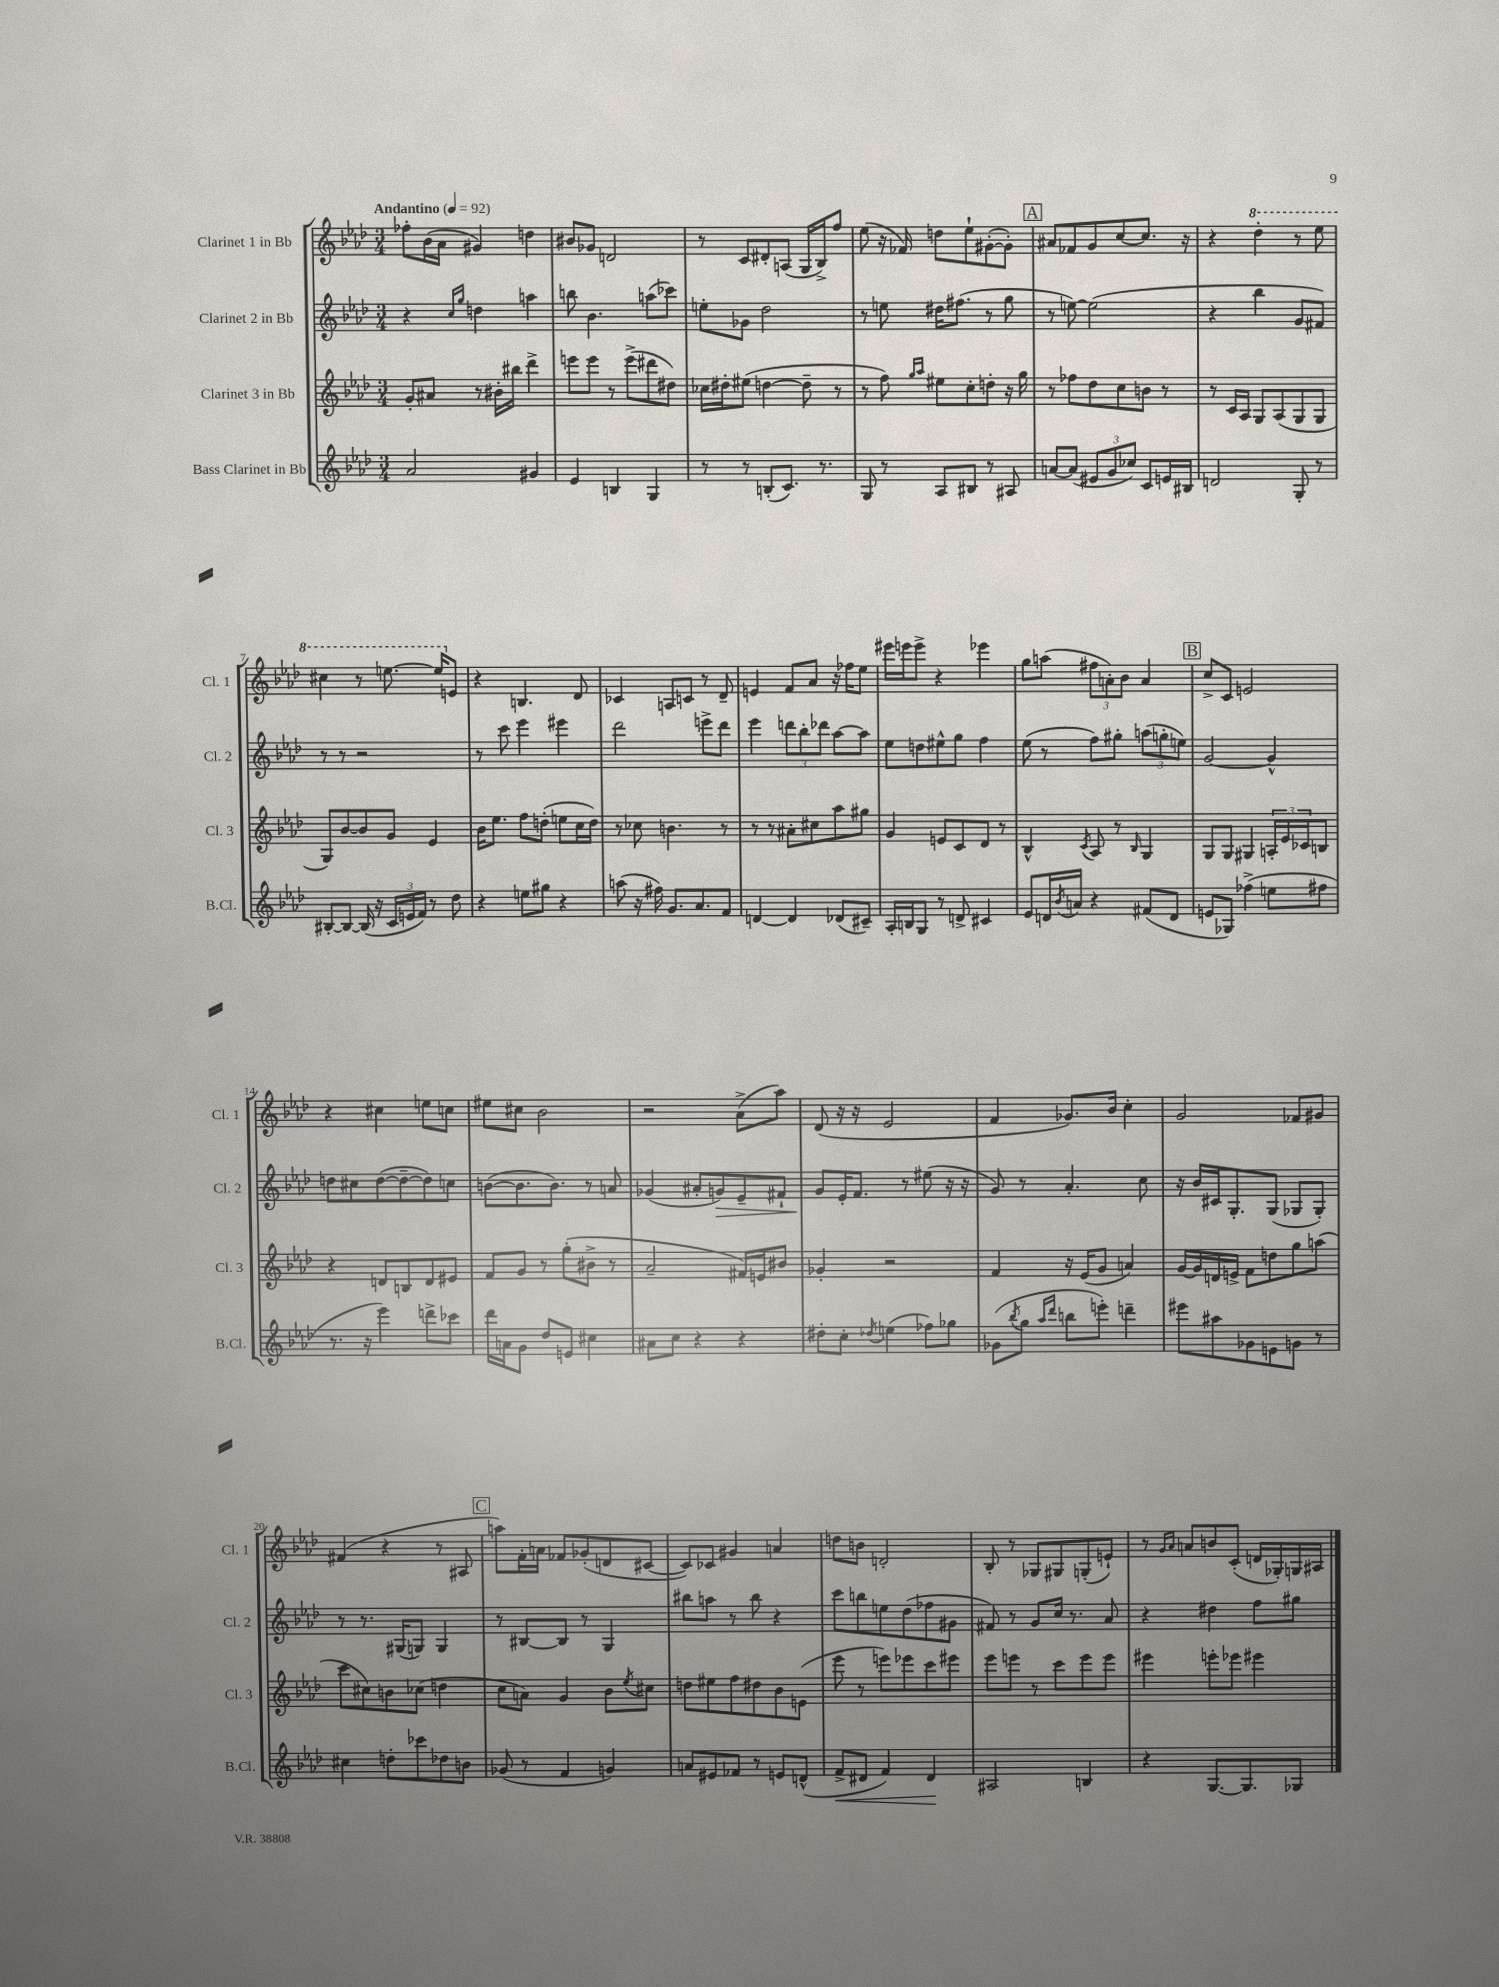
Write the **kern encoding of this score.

**kern	**kern	**kern	**kern
*staff4	*staff3	*staff2	*staff1
*clefG2	*clefG2	*clefG2	*clefG2
*k[b-e-a-d-]	*k[b-e-a-d-]	*k[b-e-a-d-]	*k[b-e-a-d-]
*M3/4	*M3/4	*M3/4	*M3/4
*MM92	*MM92	*MM92	*MM92
2a-/	8g'/L	4r	8ff-'\L
.	8a#/J	.	(16b-\L
.	.	.	16a-\JJ
.	.	16qqcc/LL	.
.	.	16qqgg/JJ	.
.	8r	4dd\	4g#/)
.	16b#'\LL	.	.
.	16bb#\JJ	.	.
4g#/	4ddd-^\	4aa\	4dd\
=	=	=	=
4e-/	8eee\L	8bb\	8b#/L
.	8eee\J	4.b-\	8g-/J
4B/	8r	.	2d/
.	(8eee^\L	.	.
4G/	8ddd#\	(8aa\L	.
.	8dd#\J)	8ccc-\J)	.
=	=	=	=
8r	16cc-\LL	8ee'\L	8r
.	16dd#'\J	.	.
8r	(8ee#\J	8g-\J	8c/L
(8B'/L	[4dd\	2dd-\	8d#'/
8.c/J)	.	.	(8A/J
.	8dd~\]	.	16G/LL
8.r	.	.	16B-^/J)
.	8r	.	8ff/J
=	=	=	=
8G/	8r	8r	(8ee-\
8r	8ff\)	8ee\	16r
.	.	.	16f-/)
.	16qqgg/LL	.	.
.	16qqaa-/JJ	.	.
8A-/L	8ee#\L	16dd#\LK	8dd\L
.	.	(8.ff#\J	.
8B#/J	8cc'\	.	8ee-`\
8r	8dd'\J	8r	([8g#'\
8A#/	16r	8gg\	8g#'\]J)
.	16gg\	.	.
=	=	=	=
[8a/L	8r	8r	8a#/L
(8a/]J	8ff-\L	[8ee\)	8f-/
12e#/L	8dd-\	(2ee\]	8g/
12g/	.	.	.
.	8cc\	.	[8cc/
12cc-/J)	.	.	.
8c/L	8b\J	.	8.cc/]J
16e/L	8r	.	.
16B#/JJ	.	.	16r
=	=	=	=
2d/	8r	4r	4r
.	16c/LL	.	.
.	16A-/JJ	.	.
.	8G/L	4bb-\	4ddd-'\
.	(8A-/	.	.
8G'/	8G/	8g/L	8r
8r	8G/J	8f#/J)	8eee-\
=	=	=	=
[8B#'/L	8G/L)	8r	4ccc#\
8B#/_J	[8b-/	8r	.
(16B#/]	8b-/]	2r	8r
16r	.	.	.
24c/LL	8g/J	.	[8.eee\
24e/	.	.	.
24f/JJ)	.	.	.
8r	4e-/	.	.
.	.	.	16eee/]LK
8dd-\	.	.	8e/J
=	=	=	=
4r	16b-\LK	8r	4r
.	8.ee-\J	.	.
.	.	8ccc\	.
8ee\L	8ff\L	4eee-\	4.B/
8gg#\J	(8dd'\J	.	.
4r	8ee\L	4eee#\	.
.	16cc\L	.	8d-/
.	16dd\JJ)	.	.
=	=	=	=
(8aa\	8r	2ddd-\	4c-/
16r	8cc-\	.	.
16ff#\)	.	.	.
8.g/L	4.b\	.	8A/L
.	.	.	8c/J
8.a-/	.	.	.
.	.	8eee^\L	8r
8f/J	8r	8ddd-\J	8d-~/
=	=	=	=
[4d/	8r	4eee-\	4e/
.	8r	.	.
4d/]	8a#'\L	12ddd\L	8f/L
.	.	12bb-'\	.
.	8cc#\	.	8a-/J
.	.	12ddd-\J	.
(8d-/L	8aa-\	[8aa-\L	16r
.	.	.	16ff-\LK
8c#~/J)	8gg#\J	8aa-\]J	8ee-\J
=	=	=	=
16A-'/LL	4g/	8ee-\L	16eee#\LL
16B/J	.	.	16eee\J
8G/J	.	8dd\	8eee^\J
8r	8e/L	8ee#^^\	4r
8d^/	8c/	8gg\J	.
4c#/	8d-/J	4ff\	4eee-\
.	8r	.	.
=	=	=	=
8e-/L	4B-^^/	(8ee-\	8gg\L
16d/L	.	8r	(8aa\J
8qb-/	.	.	.
16a/JJ	.	.	.
.	8qc/	.	.
4r	8A-/	8ff\L)	12ff#\L
.	.	.	12a'\)
.	8r	8gg#'\J	.
.	.	.	12b-\J
.	16qqB-/	.	.
(8f#/L	4G/	(12aa\L	4a/
.	.	12gg'\	.
8d/J	.	.	.
.	.	12ee\J)	.
=	=	=	=
8e/L	8G/L	[2g/	8cc^/L
8G-/J)	8G/J	.	8c/J
(4ff-^\	4G#/	.	2e/
8ee\L	24A'/LL	4g^^/]	.
.	24e-/	.	.
.	24c-/J	.	.
8ff#\J	8B/J	.	.
=	=	=	=
8.r	4r	8dd\L	4r
.	.	8cc#\	.
16r	.	.	.
4eee-\)	8d/L	([8dd\	4cc#\
.	8B/	8dd~\_	.
8ddd^\L	8d/	8dd\])	8ee\L
8ccc-\J	8e#/J	8cc\J	8cc\J
=	=	=	=
16ddd-\LL	8f/L	([8b\L	8ee#\L
16a\J	.	.	.
8g\J	8g/J	8.b\]	8cc#\J
8dd-/L	8r	.	2b-\
.	.	8.b\J)	.
8e/J	(8gg'\L	.	.
4cc#\	8b#^\J	8r	.
.	8r	8a/	.
=	=	=	=
8a#\L	2a-~/	(4g-/	2r
8cc\J	.	.	.
4r	.	8a#'/L	.
.	.	8g/)	.
4r	16f#/LL)	8e-~/	(8a-^\L
.	16e/J	.	.
.	8b#/J	8f#`/J	8aa-\J)
=	=	=	=
8dd#'\L	4g-'/	8g/L	(8d-/
8cc'\J	.	16e-'/K	16r
.	.	8.f/J	16r
8qdd-/	.	.	.
(4ee\	2r	.	2e-/
.	.	8r	.
8ff-\L)	.	(8ee#\	.
8gg-\J	.	16r	.
.	.	16r	.
=	=	=	=
(8g-\L	4f/	8g/)	4f/
8qbb-/	.	.	.
8gg\J	.	8r	.
16qqaa-/LL	.	.	.
16qqddd-/JJ	.	.	.
8bb\L	16r	4.a-'/	8.g-/L)
.	(16e-/LK	.	.
8eee'\J)	8g/J	.	.
.	.	.	16b-/Jk
4ddd~\	4a/)	.	4cc'\
.	.	8cc\	.
=	=	=	=
8eee#\L	[16g/LL	16r	2g/
.	16g/]	16b-/LL	.
8aa#\	16d/	16c#/J	.
.	16e^/JJ	8.G'/	.
8g-\	8f\L	.	.
8e\	8dd\	(8G/J	.
8g\J	8gg\	8G-/L	8f-/L
8r	(8aa\J	8G-'/J)	8g#/J
=	=	=	=
4cc#\	8ccc\L	8r	(4f#/
.	8cc#\)	8.r	.
8dd'\L	8b\	.	4r
.	.	(16G#/LK	.
8ccc-\	(8cc-\J	8G/J)	.
8dd-\	4dd\	4G/	8r
8b\J	.	.	8A#/
=	=	=	=
(8g-/	8cc\L	8r	8aa\L)
8r	8a\J)	[8B#/L	16f'\L
.	.	.	16a\JJ
4f/	4g/	8B#/]J	8f-/L
.	.	8r	(8g-'/
4g/)	8b-\L	4G/	8d/
.	8qee-/	.	.
.	8cc#\J	.	[8c#/J
=	=	=	=
8a/L	8dd\L	8bb#\L	8c#/]L)
8e#/	8ee#\	8aa\J	8c-/J
8f-/J	8ff\	8r	4g#/
8r	8dd#\	8bb#\	.
8e/L	8b-\	4r	4a/
(8d^^/J	(8e\J	.	.
=	=	=	=
8f^/L	8eee-\	8ccc\L	8dd\L
8d#/J	8r	8bb\	8b\J
4f/)	8eee\L)	8ee\	2d'/
.	8eee-\	(8dd-\	.
4d#/	8ccc\	8ff-\	.
.	8eee#\J	8g#\J	.
=	=	=	=
2A#/	8eee-\L	8f#/)	8B-'/
.	8eee\J	8r	8r
.	8r	8g/L	8G-/L
.	8ccc\L	16cc/Jk	8G#/
.	.	8.r	.
4B/	8eee\	.	(8G'/
.	8eee\J	8a-/	8e`/J)
=	=	=	=
4r	4eee#\	4r	8r
.	.	.	16qqg/LL
.	.	.	16qqa-/JJ
.	.	.	8a/L
[8.G/L	8eee'\L	4dd#\	8b/
.	8eee-\J	.	(8c'/J
8.G/]	.	.	.
.	4eee#\	8ff\L	16d/LL
.	.	.	16G-'/)
8G-/J	.	8gg#\J	16G/
.	.	.	16A#/JJ
==	==	==	==
*-	*-	*-	*-
